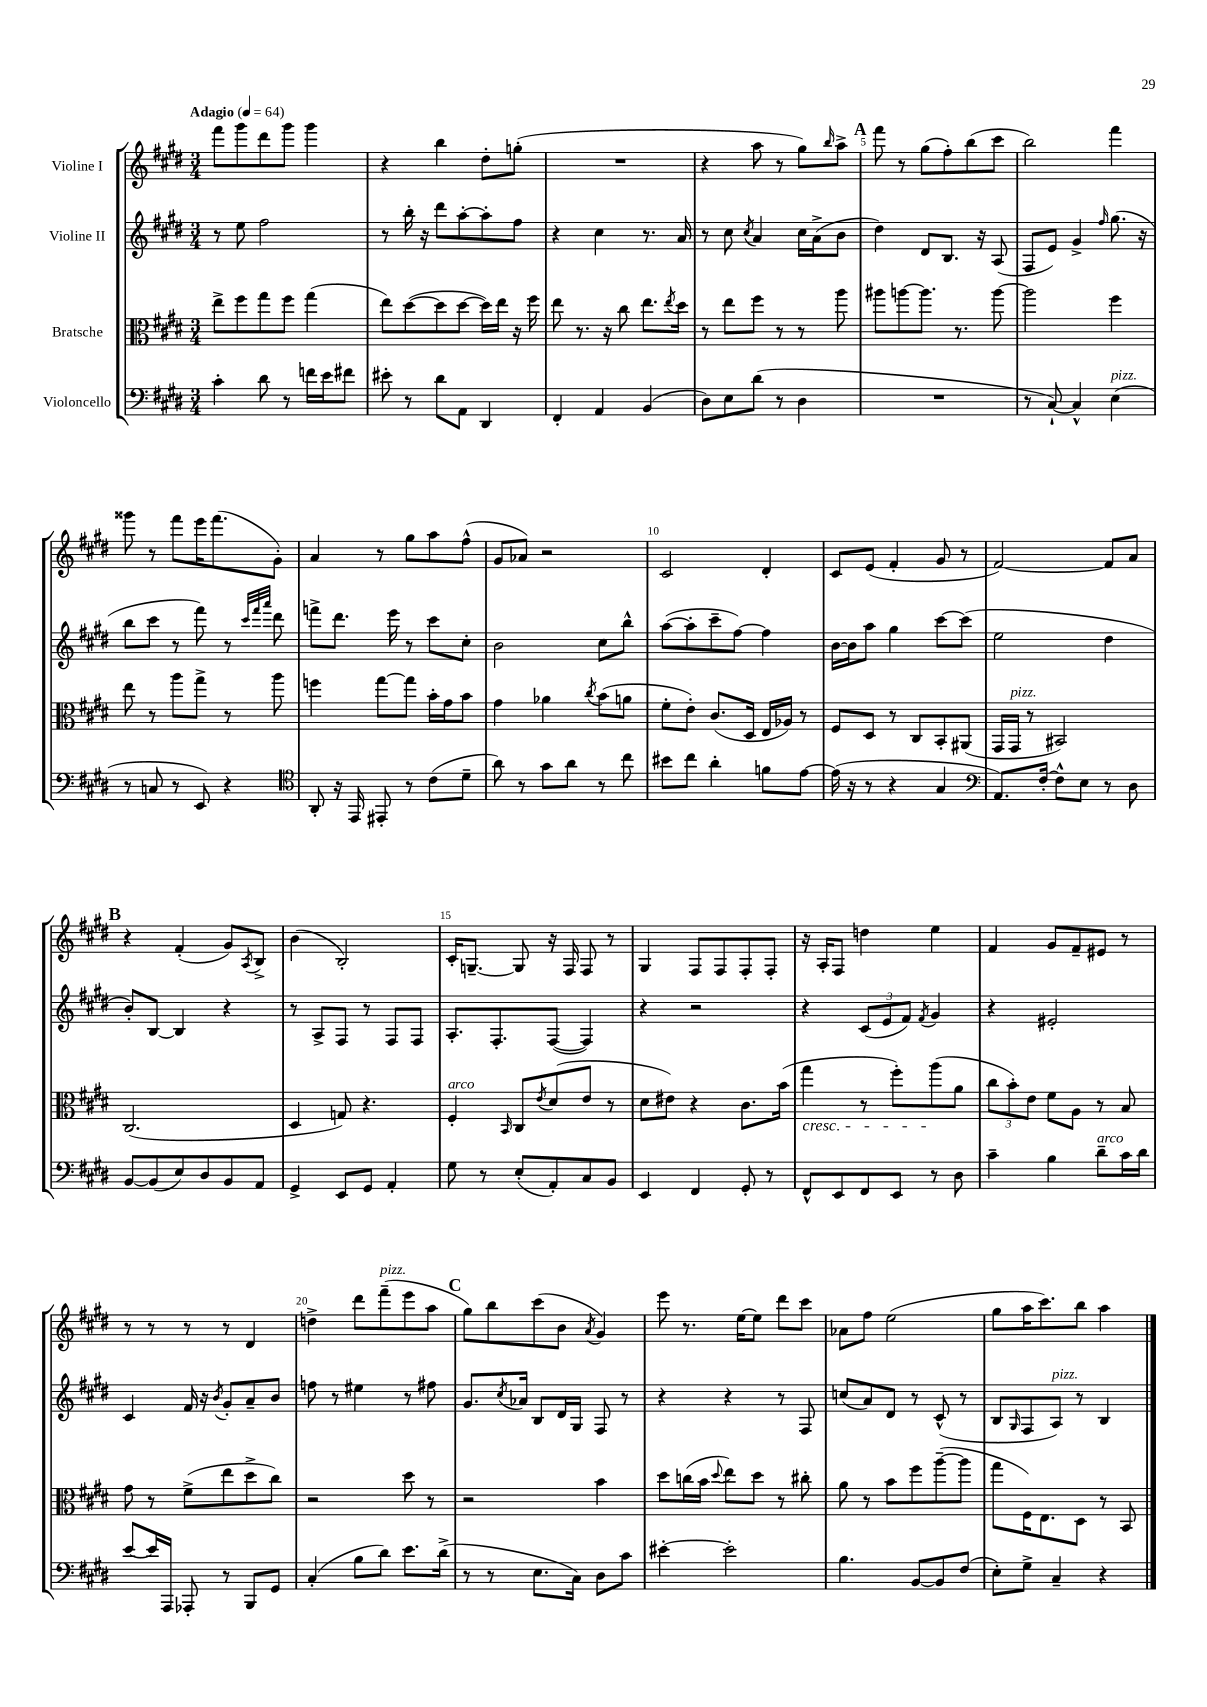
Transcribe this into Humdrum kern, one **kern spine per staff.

**kern	**kern	**kern	**kern
*part4	*part3	*part2	*part1
*staff4	*staff3	*staff2	*staff1
*I"Violoncello	*I"Bratsche	*I"Violine II	*I"Violine I
*clefF4	*clefC3	*clefG2	*clefG2
*k[f#c#g#d#]	*k[f#c#g#d#]	*k[f#c#g#d#]	*k[f#c#g#d#]
*M3/4	*M3/4	*M3/4	*M3/4
*MM64	*MM64	*MM64	*MM64
=1	=1	=1	=1
!	!	!	!LO:TX:a:B:t=Adagio
4c#'\	8ee^\L	8r	8fff#\L
.	8ff#\	8ee\	8ggg#\
8d#\	8gg#\	2ff#\	8ddd#\
8r	8ff#\J	.	8ggg#\J
16fn\LL	(4gg#\	.	4ggg#\
16e\J	.	.	.
8f#X\J	.	.	.
=2	=2	=2	=2
8e#X'\	8ee\L)	8r	4r
8r	([8dd#\	16bb'\	.
.	.	16r	.
8d#\L	8dd#\]	8ddd#\L	4bb\
8AA\J	[8dd#\J	[8aa'\	.
4DD#/	16dd#\LL])	8aa'\]	8dd#'\L
.	16ee\JJ	.	.
.	16r	8ff#\J	(8ggn'\J
.	16ff#\	.	.
=3	=3	=3	=3
4FF#'/	8ee\	4r	2.r
.	8.r	.	.
4AA/	.	4cc#\	.
.	16r	.	.
.	8cc#\	.	.
(4BB/	8.ee\L	8.r	.
.	8qee/	.	.
.	16dd#\Jk	16a/	.
=4	=4	=4	=4
8D#\L)	8r	8r	4r
8E\	8ee\L	8cc#\	.
.	.	8qcc#/	.
(8d#\J	8ff#\J	4a/	8aa\
8r	8r	.	8r
4D#\	8r	16cc#\LL	8gg#\L)
.	.	(16a^\J	.
.	.	.	16qqbb/
.	8aa\	8b\J	8aa^\J
!!LO:REH:place=s1:t=A
=5	=5	=5	=5
2.r	8aa#X\L	4dd#\)	8fff#\
.	[8aan\	.	8r
.	8.aa\J]	8d#/L	(8gg#\L
.	.	8.B/J	8ff#'\)
.	8.r	.	.
.	.	.	(8bb\
.	.	16r	.
.	[8aa\	(8A/	8ccc#\J
=6	=6	=6	=6
8r	2aa\]	8F#/L	2bb\)
[8C#`/)	.	8e/J)	.
4C#^^/]	.	4g#^/	.
.	.	16qqff#/	.
!LO:TX:a:i:t=pizz.	!	!	!
(4E\	4ff#\	(8.gg#\	4fff#\
.	.	16r	.
!!LO:LB:g=z
=7	=7	=7	=7
8r	8ee\	8bb\L	8ggg##X\
8Cn/	8r	8ccc#\J	8r
8r	8aa\L	8r	8fff#\L
8EE/)	8gg#^\J	8fff#\)	16eee\K
.	.	.	(8.fff#\
4r	8r	8r	.
.	.	32qqccc#/LLL	.
.	.	32qqfff#/	.
.	.	32qqaaa/JJJ	.
.	8aa\	8ddd#\	8g#'\J)
=8	=8	=8	=8
*clefC4	*	*	*
8AA'/	4ffn\	8fffn^\L	4a/
16r	.	8.ddd#\J	.
16EE/	.	.	.
8EE#X'/	[8gg#\L	.	8r
.	.	16eee\	.
8r	8gg#\J]	8r	8gg#\L
(8c#\L	16b'\LL	8ccc#\L	8aa\
.	16g#\J	.	.
8d#~\J	8b\J	8cc#'\J	(8ff#^^\J
=9	=9	=9	=9
8a\)	4g#\	2b\	8g#/L
8r	.	.	8a-X/J)
8g#\L	4a-X\	.	2r
8a\J	.	.	.
.	8qcc#/	.	.
8r	(8b\L	8cc#\L	.
8cc#\	8an\J	8bb^^\J	.
=10	=10	=10	=10
8b#X\L	8f#'\L	([8aa\L	2c#/
8cc#\J	8e'\J)	8aa'\]	.
4a'\	(8.c#/L	8ccc#~\	.
.	.	[8ff#\J)	.
.	16D#/Jk	.	.
8fn\L	16E/LL	4ff#\]	4d#'/
.	16A-X/JJ)	.	.
[8e\J	8r	.	.
=11	=11	=11	=11
(16e\]	8F#/L	[16b\LL	8c#/L
16r	.	16b\J]	.
8r	8D#/J	8aa\J	(8e/J
4r	8r	4gg#\	4f#'/
.	8C#/L	.	.
4G#/	8BB'/	[8ccc#\L	8g#/
.	(8AA#X/J	(8ccc#\J]	8r
=12	=12	=12	=12
*clefF4	*	*	*
8.AA/L)	16GG#/LL	2ee\	[2f#/)
!	!LO:TX:a:i:t=pizz.	!	!
.	16GG#/JJ	.	.
.	8r	.	.
[16F#'/Jk	.	.	.
8F#^^\L]	2BB#X/)	.	.
8E\J	.	.	.
8r	.	4dd#\	8f#/L]
8D#\	.	.	8a/J
!!LO:LB:g=z
!!LO:REH:place=s1:t=B
=13	=13	=13	=13
[8BB/L	(2.C#/	8b'/L)	4r
(8BB/]	.	[8B/J	.
8E/)	.	4B/]	(4f#'/
8D#/	.	.	.
8BB/	.	4r	8g#/L)
.	.	.	8qA/
8AA/J	.	.	8B^/J
=14	=14	=14	=14
4GG#^/	4D#/	8r	(4b\
.	.	8A^/L	.
8EE/L	8Gn/)	8F#/J	2B'/)
8GG#/J	4.r	8r	.
4AA'/	.	8F#/L	.
.	.	8F#/J	.
=15	=15	=15	=15
!	!LO:TX:a:i:t=arco	!	!
8G#\	4F#'/	8.A'/L	16c#'/KL
.	.	.	[8.Gn~/J
8r	.	.	.
.	.	8.F#'/	.
.	16qqBB/	.	.
(8E'/L	8C#/L	.	8G/]
.	8qe/	.	.
8AA'/)	(8d#/	([8F#/J	16r
.	.	.	16F#/
8C#/	8e/J	4F#/])	8F#/
8BB/J	8r	.	8r
=16	=16	=16	=16
4EE/	8d#\L	4r	4G#/
.	8e#X\J)	.	.
4FF#/	4r	2r	8F#/L
.	.	.	8F#/
8GG#'/	8.c#\L	.	8F#'/
8r	.	.	8F#'/J
.	(16b\Jk	.	.
=17	=17	=17	=17
!	!LO:TX:b:i:t=cresc.	!	!
8FF#^^/L	4gg#\	4r	16r
.	.	.	16A'/KL
8EE/	.	.	8F#/J
8FF#/	8r	(12c#/L	4ddn\
.	.	12e/	.
8EE/J	8ff#'\L)	.	.
.	.	12f#/J)	.
.	.	8qf#/	.
8r	(8aa\	4g#/	4ee\
8D#\	8a\J	.	.
=18	=18	=18	=18
4c#~\	12cc#\L	4r	4f#/
.	12b'\)	.	.
.	12e\J	.	.
4B\	8f#\L	2e#X'/	8g#/L
.	8A\J	.	8f#~/
!LO:TX:a:i:t=arco	!	!	!
8d#~\L	8r	.	8e#X/J
16c#\L	8B/	.	8r
16d#\JJ	.	.	.
!!LO:LB:g=z
=19	=19	=19	=19
[8e/L	8g#\	4c#/	8r
16e/L]	8r	.	8r
16AAA/JJ	.	.	.
8AAA-X'/	(8f#^\L	16f#/	8r
.	.	16r	.
.	.	8qb/	.
8r	8ee\	8g#'/L	8r
8BBB/L	8dd#^\	8a~/	4d#/
8GG#/J	8cc#\J)	8b/J	.
=20	=20	=20	=20
(4C#'/	2r	8ffn\	4ddn^\
.	.	8r	.
8B\L	.	4ee#X\	8ddd#\L
!	!	!	!LO:TX:a:i:t=pizz.
8d#\J)	.	.	(8fff#~\
8.e\L	8dd#\	8r	8eee\
.	8r	8ff#X\	8aa\J
(16d#^\Jk	.	.	.
!!LO:REH:place=s1:t=C
=21	=21	=21	=21
8r	2r	8.g#/L	8gg#\L)
8r	.	.	8bb\
.	.	8qcc#/	.
.	.	16a-X/Jk	.
8.E\L	.	8B/L	(8ccc#\
.	.	16d#/L	8b\J
16C#\Jk)	.	16G#/JJ	.
.	.	.	8qa/
8D#\L	4b\	8F#/	4g#/)
8c#\J	.	8r	.
=22	=22	=22	=22
[4e#X'\	8dd#\L	4r	8eee\
.	(16ccn\L	.	8.r
.	16b\JJ	.	.
.	8qqdd#/	.	.
2e#'\]	8ee\L)	4r	.
.	.	.	[16ee\KL
.	8dd#\J	.	8ee\J]
.	8r	8r	8ddd#\L
.	8cc#X'\	8F#/	8ccc#\J
=23	=23	=23	=23
4.B\	8a\	(8ccn/L	8a-X\L
.	8r	8a/)	8ff#\J
.	8b\L	8d#/J	(2ee\
[8BB/L	8ff#\	8r	.
8BB/]	([8aa~\	(8c#^^/	.
(8F#/J	8aa\J]	8r	.
=24	=24	=24	=24
8E'\L)	8gg#\L	8B/L	8gg#\L
.	.	16qqG#/	.
8G#^\J	16F#\K)	8F#/	16aa\K
.	8.E\	.	8.ccc#\)
!	!	!LO:TX:a:i:t=pizz.	!
4C#~/	.	8A/J)	.
.	8D#\J	8r	8bb\J
4r	8r	4B/	4aa\
.	8BB/	.	.
==	==	==	==
*-	*-	*-	*-
